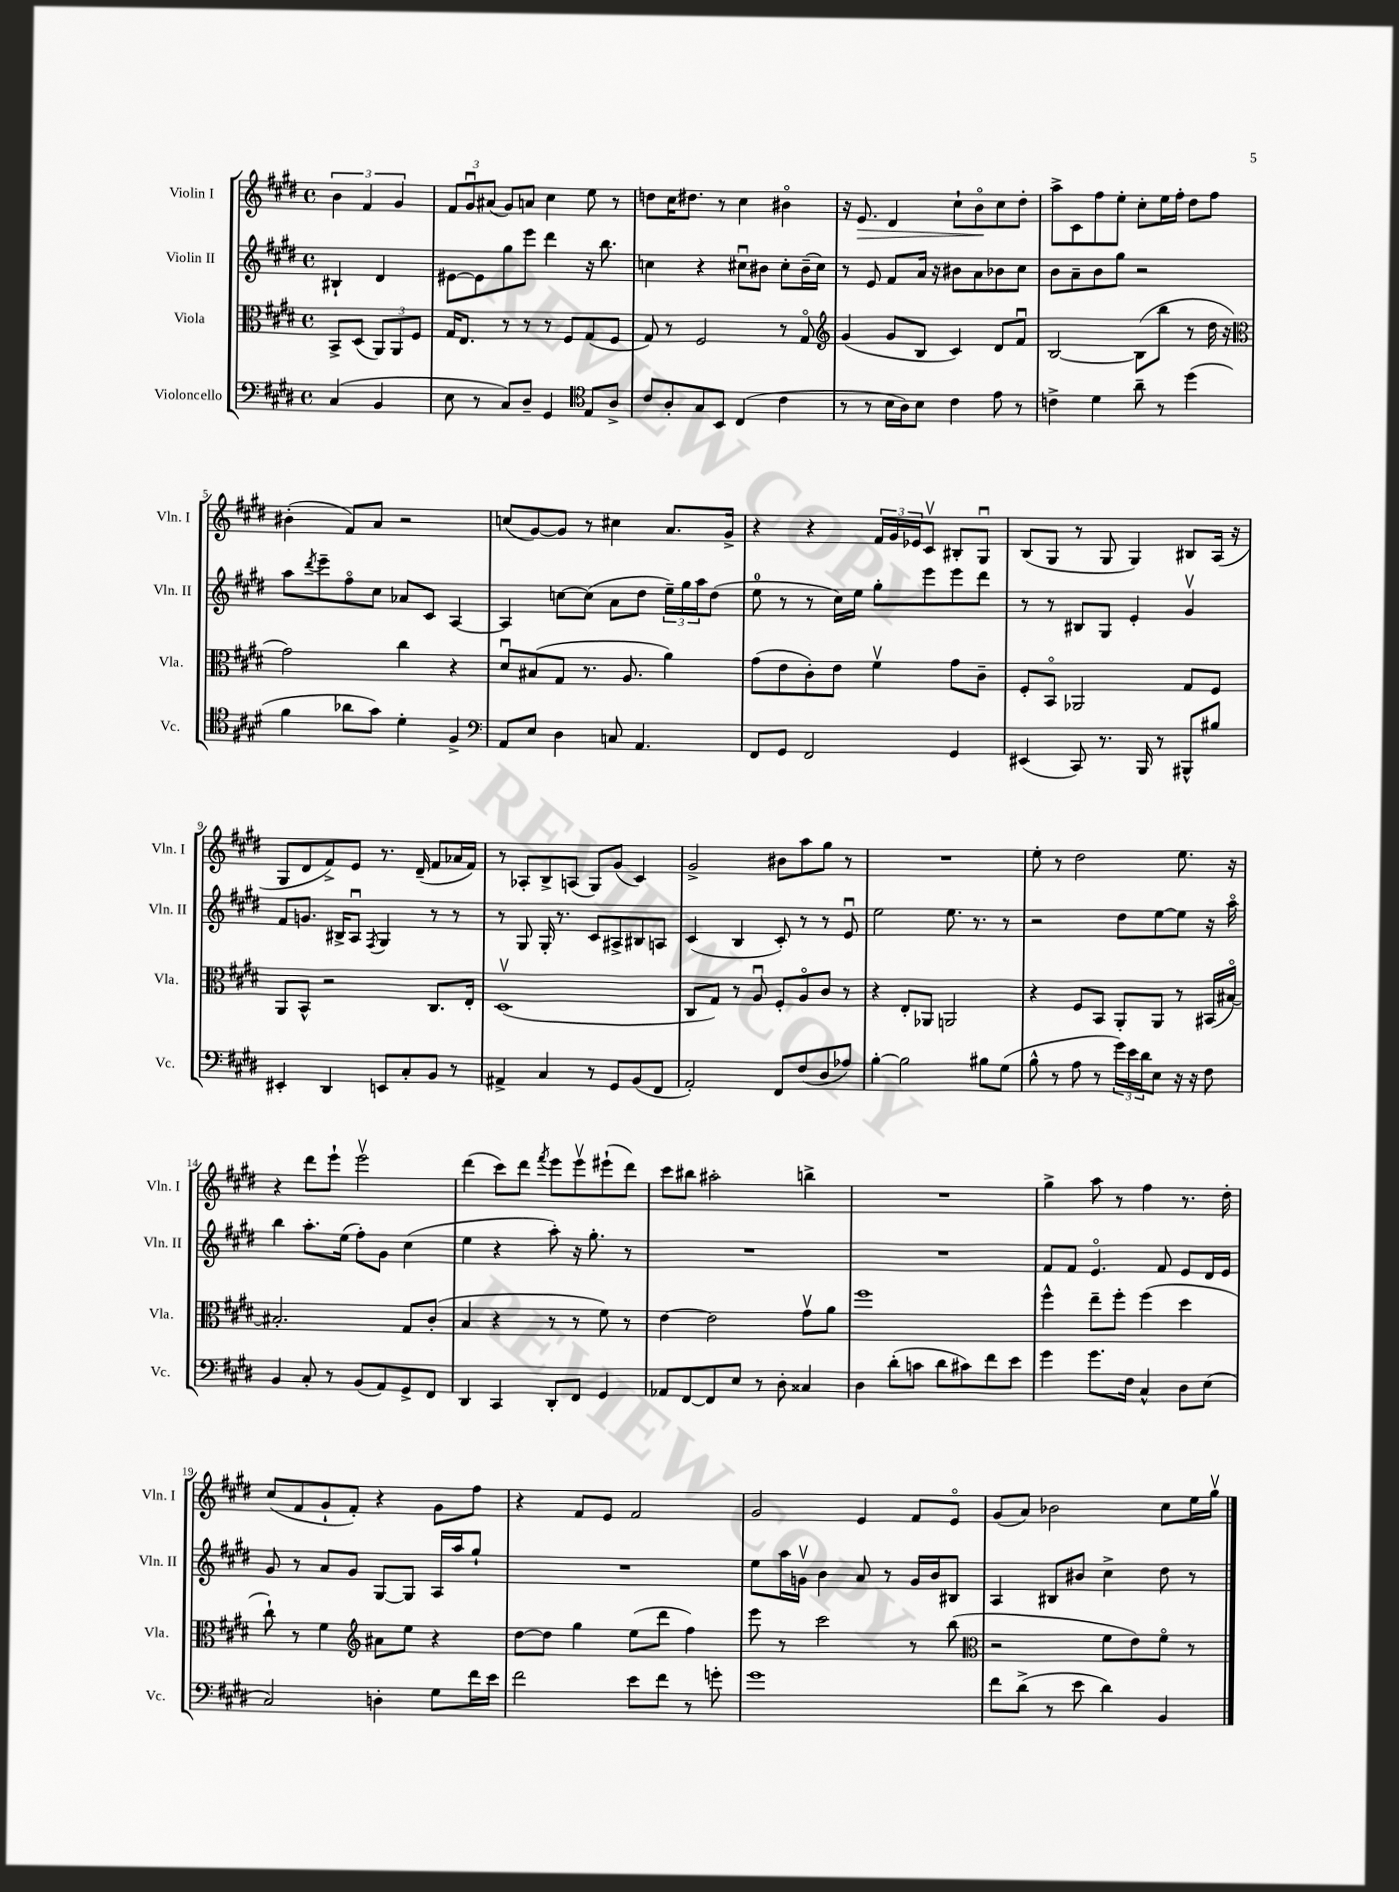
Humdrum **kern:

**kern	**kern	**kern	**kern
*staff4	*staff3	*staff2	*staff1
*clefF4	*clefC3	*clefG2	*clefG2
*k[f#c#g#d#]	*k[f#c#g#d#]	*k[f#c#g#d#]	*k[f#c#g#d#]
*M4/4	*M4/4	*M4/4	*M4/4
*met(c)	*met(c)	*met(c)	*met(c)
(4C#/	8BB^/L	4B#`/	6b\
.	(8D#/J	.	.
.	.	.	6f#/
4BB/	12AA/L)	4d#/	.
.	12AA/	.	6g#/
.	12F#/J	.	.
=	=	=	=
8E\	16G#/LK	[8e#\L	12f#/L
.	8.E/J	.	.
.	.	.	12g#u/
8r	.	8e#\]	.
.	.	.	(12a#/J
8C#/L)	8r	8gg#\	8g#/L)
8D#~/J	8r	8eee\J	8a/J
4GG#/	8r	4ddd#\	4cc#\
.	8F#/L	.	.
*clefC4	*	*	*
8E/L	(8G#/	16r	8ee\
.	.	8.bb\	.
8A^/J	8F#/J	.	8r
=	=	=	=
8c#/L	8G#/)	4cc\	8dd\L
8A'/	8r	.	16cc#\K
.	.	.	8.dd#\J
8G#/	2F#/	4r	.
8BB/J	.	.	8r
(4C#/	.	8cc#u\L	4cc#\
.	.	8b#\J	.
4c#\	8r	8cc#'\L	4b#o\
.	8G#o/	(16b#~\L	.
.	.	16cc#\JJ)	.
=	=	=	=
*	*clefG2	*	*
8r	(4g#/	8r	16r
.	.	.	8.e/
8r	.	8e/	.
16B\LL	8g#/L	8f#/L	4d#/
16A\J)	.	.	.
8B\J	8B/J	16a/Jk	.
.	.	16r	.
4c#\	4c#/)	8b#\L	8cc#`\L
.	.	8a\	8bo\
8e\	8d#/L	8b-\	8cc#\
8r	8f#u/J	8cc#\J	8dd#'\J
=	=	=	=
4c^\	[2B/	8b\L	8aa^\L
.	.	8a~\	8c#\
4d#\	.	8b\	8ff#\
.	.	8gg#\J	8ee'\J
8a~\	(8B\]L	2r	8cc#'\L
8r	8bb\J	.	16ee\L
.	.	.	16ff#'\JJ
(4dd#\	8r	.	8dd#\L
.	16dd#\	.	8ff#\J
.	16r	.	.
=	=	=	=
*	*clefC3	*	*
4f#\	2g#\)	8aa\L	(4b#'\
.	.	8qddd#/	.
.	.	8eee~\	.
8a-\L	.	8ff#o\	8f#/L)
8g#\J)	.	8cc#\J	8a/J
4d#'\	4cc#\	8a-/L	2r
.	.	8c#/J	.
4F#^/	4r	[4A/	.
=	=	=	=
*clefF4	*	*	*
8AA/L	8d#u/L	4A/]	(8cc/L
8E/J	(8B#/	.	[8g#/)
4D#\	8G#/J	[8cc\L	8g#/]J
.	8.r	(8cc\]J	8r
8C/	.	8a\L	4cc#\
.	8.A/	.	.
4.AA/	.	8dd#\J	.
.	4a\)	24ee~\LL)	8.a/L
.	.	24gg#\	.
.	.	24aa\J	.
.	.	(8dd#\J	.
.	.	.	16g#^/Jk
=	=	=	=
8FF#/L	(8g#\L	8ee\	4r
8GG#/J	8e\	8r	.
2FF#/	8c#'\)	8r	4r
.	8e\J	16cc#\LL)	.
.	.	16ee\JJ	.
.	4f#v\	8gg#'\L	24f#/LL
.	.	.	24g#/
.	.	.	24e-/J
.	.	8eee\	8c#v/J
4GG#/	8g#\L	8eee\	8B#'/L
.	8c#~\J	8ddd#\J	8G#u/J
=	=	=	=
(4EE#/	8F#'/L	8r	(8B/L
.	8BBo/J	8r	8G#/J
8CC#/)	2AA-/	8B#/L	8r
8.r	.	8G#/J	8G#/
.	.	4e'/	4G#/)
16BBB/	.	.	.
8r	.	.	.
8BBB#^^/L	8G#/L	4g#v/	8B#/L
8B#/J	8F#/J	.	(16A/Jk
.	.	.	16r
=	=	=	=
4EE#'/	8AA/L	8f#/L	8G#/L
.	8BB^^/J	8.g/J	8d#/
4DD#/	2r	.	8f#^/)
.	.	16B#^/LK	.
.	.	8Au/J	8e/J
.	.	8qF#/	.
8EE/L	.	4G#/	8.r
8C#'/	.	.	.
.	.	.	(16d#~/
8BB/J	8.C#/L	8r	8f#/L
8r	.	8r	16a-/L
.	16E'/Jk	.	16f#/JJ)
=	=	=	=
4AA#^/	(1D#v	8r	8r
.	.	8G#/	8A-'/L
4C#/	.	16G#'/	8B^/
.	.	8.r	.
.	.	.	(8A/J
8r	.	8c#/L	8G#/L)
8GG#/L	.	8A#^/	(8g#/J
(8BB/	.	8B#/	4c#/)
8FF#/J	.	8A/J	.
=	=	=	=
2AA'/)	8C#/L	(4c#/	2g#^/
.	8G#/J)	.	.
.	8r	4B/	.
.	8Au/	.	.
8FF#/L	8F#'/L	8c#'/)	8b#\L
(8F#/	8Ao/	8r	8aa\
8D#/	8c#/J	8r	8gg#\J
8A-/J)	8r	8eu/	8r
=	=	=	=
[4B'\	4r	2ee\	1r
2B\]	8E'/L	.	.
.	8AA-/J	.	.
.	2AA/	8.ee\	.
.	.	8.r	.
8B#\L	.	.	.
(8G#\J	.	8r	.
=	=	=	=
8B^^\	4r	2r	8ee'\
8r	.	.	8r
8A\	8F#/L	.	2dd#\
8r	8BB/J	.	.
24g#\LL)	8AA'/L	8dd#\L	.
24e\	.	.	.
24d#\J	.	.	.
8E\J	8AA/J	[8ee\	.
16r	8r	8ee\]J	8.ee\
16r	.	.	.
8F#\	(16BB#/LL	16r	.
.	[16B#o/JJ)	16aao\	16r
=	=	=	=
4BB/	2.B#'/]	4bb\	4r
8C#'/	.	8.aa'\L	8ddd#\L
8r	.	.	8eee`\J
.	.	(16ee\Jk	.
(8BB/L	.	8ff#'\L)	2eeev\
8AA/)	.	8g#\J	.
8GG#^/	8G#/L	(4cc#\	.
8FF#/J	(8c#'/J	.	.
=	=	=	=
4DD#/	4B/	4ee\	(4ddd#\
4CC#/	4r	4r	8ccc#\L)
.	.	.	8ddd#\J
.	.	.	8qfff#/
8DD#'/L	8r	8aa'\)	8eee\L
8FF#/J	8r	16r	8eeev\
.	.	8.gg#'\	.
4GG#/	8f#\)	.	(8eee#`\
.	8r	8r	8ddd#\J)
=	=	=	=
8AA-/L	[4e\	1r	8ccc#\L
[8FF#/	.	.	8bb#\J
8FF#/]	2e\]	.	2aa#'\
8E/J	.	.	.
8r	.	.	.
8D#'\	.	.	.
4C##/	8g#v\L	.	4bb^\
.	8a\J	.	.
=	=	=	=
4D#\	1ff#	1r	1r
(8d#'\L	.	.	.
8c\J	.	.	.
8d#\L	.	.	.
8c#\)	.	.	.
8f#\	.	.	.
8e\J	.	.	.
=	=	=	=
4g#\	4ff#^^\	8f#/L	4gg#^\
.	.	8f#/J	.
8.g#\L	8ee~\L	4.eo/	8aa\
.	8ff#'\J	.	8r
16F#\Jk	.	.	.
4C#^^/	(4ff#\	.	4ff#\
.	.	8f#/	.
8D#\L	4dd#\	8e/L	8.r
(8E\J	.	16d#/L	.
.	.	16e/JJ	16dd#'\
=	=	=	=
2C#/)	8cc#`\)	8g#/	(8cc#/L
.	8r	8r	8f#/
.	4f#\	8a/L	8g#`/
.	.	8g#/J	8f#'/J)
*	*clefG2	*	*
4D'\	8a#\L	[8G#/L	4r
.	8ee\J	8G#/]J	.
8G#\L	4r	16A/LL	8g#\L
.	.	16aa/J	.
16f#\L	.	8gg#`/J	8ff#\J
16e\JJ	.	.	.
=	=	=	=
2f#\	[8dd#\L	1r	4r
.	8dd#\]J	.	.
.	4gg#\	.	8f#/L
.	.	.	8e/J
8e\L	(8ee\L	.	2f#/
8f#\J	8ddd#\J	.	.
8r	4ff#\)	.	.
8g'\	.	.	.
=	=	=	=
1g#	8eee\	8ee\L	2g#/
.	8r	16aa\L	.
.	.	16gv\JJ	.
.	2ccc#\	4b\	.
.	.	8a/	4e/
.	.	8r	.
.	8r	16g/LL	8f#/L
.	.	16b/J	.
.	(8bb\	8B#/J	8eo/J
=	=	=	=
*	*clefC3	*	*
8f#\L	2r	4A/	(8g#/L
(8d#^\J	.	.	8a/J)
8r	.	8B#/L	2b-\
8e\	.	8b#/J	.
4d#\)	8f#\L	4cc#^\	.
.	8e\)	.	.
4BB/	8f#o\J	8dd#\	8cc#\L
.	8r	8r	16ee\L
.	.	.	16gg#v\JJ
==	==	==	==
*-	*-	*-	*-
